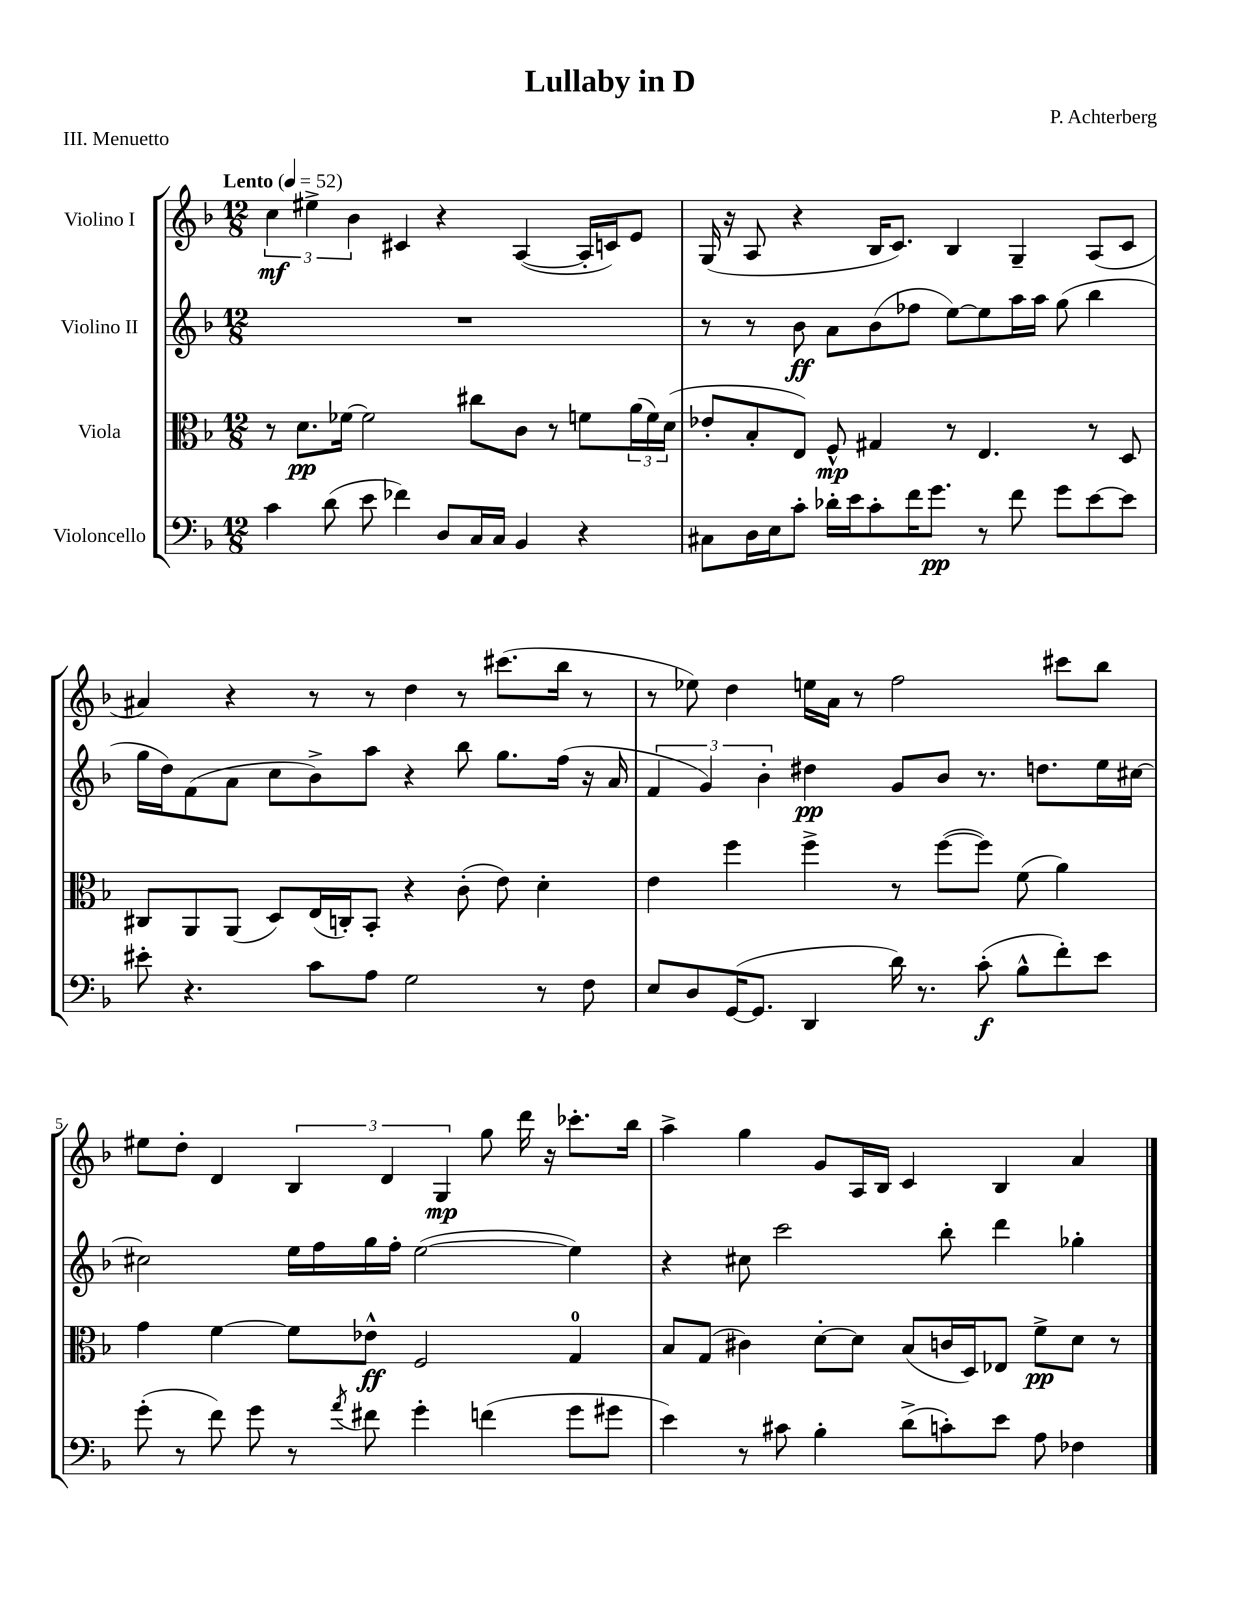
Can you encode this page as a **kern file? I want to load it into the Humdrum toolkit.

**kern	**kern	**kern	**kern
*staff4	*staff3	*staff2	*staff1
*clefF4	*clefC3	*clefG2	*clefG2
*k[b-]	*k[b-]	*k[b-]	*k[b-]
*M12/8	*M12/8	*M12/8	*M12/8
*MM52	*MM52	*MM52	*MM52
4c	8r	1.r	6cc
.	8.d	.	.
.	.	.	6ee#^
(8d	.	.	.
.	[16f-	.	.
.	.	.	6b-
8e	2f-]	.	.
4f-)	.	.	4c#
8D	.	.	4r
16C	8cc#	.	.
16C	.	.	.
4BB-	8c	.	([4A
.	8r	.	.
4r	8f	.	16A']
.	.	.	16c)
.	(24a	.	8e
.	24f)	.	.
.	(24d	.	.
=	=	=	=
8C#	8e-'	8r	(16G
.	.	.	16r
16D	8B-'	8r	8A
16E	.	.	.
8c'	8E)	8b-	4r
16d-'	8F^^	8a	.
16e	.	.	.
8c'	4G#	(8b-	16B-
.	.	.	8.c)
16f	.	8ff-	.
8.g	.	.	.
.	8r	[8ee)	4B-
8r	4.E	8ee]	.
8f	.	16aa	4G~
.	.	16aa	.
8g	.	(8gg	.
[8e	8r	4bb-	(8A
8e]	8D	.	8c
=	=	=	=
8e#'	8C#	16gg	4a#)
.	.	16dd)	.
4.r	8AA	(8f	.
.	(8AA	8a	4r
.	8D)	8cc	.
8c	(16E	8b-^)	8r
.	16C')	.	.
8A	8BB-'	8aa	8r
2G	4r	4r	4dd
.	(8c'	8bb-	8r
.	8e)	8.gg	(8.ccc#
8r	4d'	.	.
.	.	(16ff	16bb-
8F	.	16r	8r
.	.	16a	.
=	=	=	=
8E	4e	6f	8r
8D	.	.	8ee-)
.	.	6g)	.
([16GG	4ff	.	4dd
8.GG]	.	.	.
.	.	6b-'	.
4DD	4ff^	4dd#	16ee
.	.	.	16a
.	.	.	8r
16d)	8r	8g	2ff
8.r	.	.	.
.	([8ff	8b-	.
(8c'	8ff])	8.r	.
8B-^^	(8f	.	.
.	.	8.dd	.
8f')	4a)	.	8ccc#
8e	.	16ee	8bb-
.	.	[16cc#	.
=	=	=	=
(8g'	4g	2cc#]	8ee#
8r	.	.	8dd'
8f)	[4f	.	4d
8g	.	.	.
8r	8f]	16ee	6B-
.	.	16ff	.
8qa	.	.	.
8f#	8e-^^	16gg	.
.	.	.	6d
.	.	16ff'	.
4g'	2F	([2ee	.
.	.	.	6G
(4f	.	.	8gg
.	.	.	16ddd
.	.	.	16r
8g	4G	4ee])	8.ccc-'
8g#	.	.	.
.	.	.	16bb-
=	=	=	=
4e)	8B-	4r	4aa^
.	(8G	.	.
8r	4c#)	8cc#	4gg
8c#	.	2ccc	.
4B-'	[8d'	.	8g
.	8d]	.	16A
.	.	.	16B-
(8d^	(8B-	.	4c
8c')	16c	8bb-'	.
.	16D)	.	.
8e	8E-	4ddd	4B-
8A	8f^	.	.
4F-	8d	4gg-'	4a
.	8r	.	.
==	==	==	==
*-	*-	*-	*-
